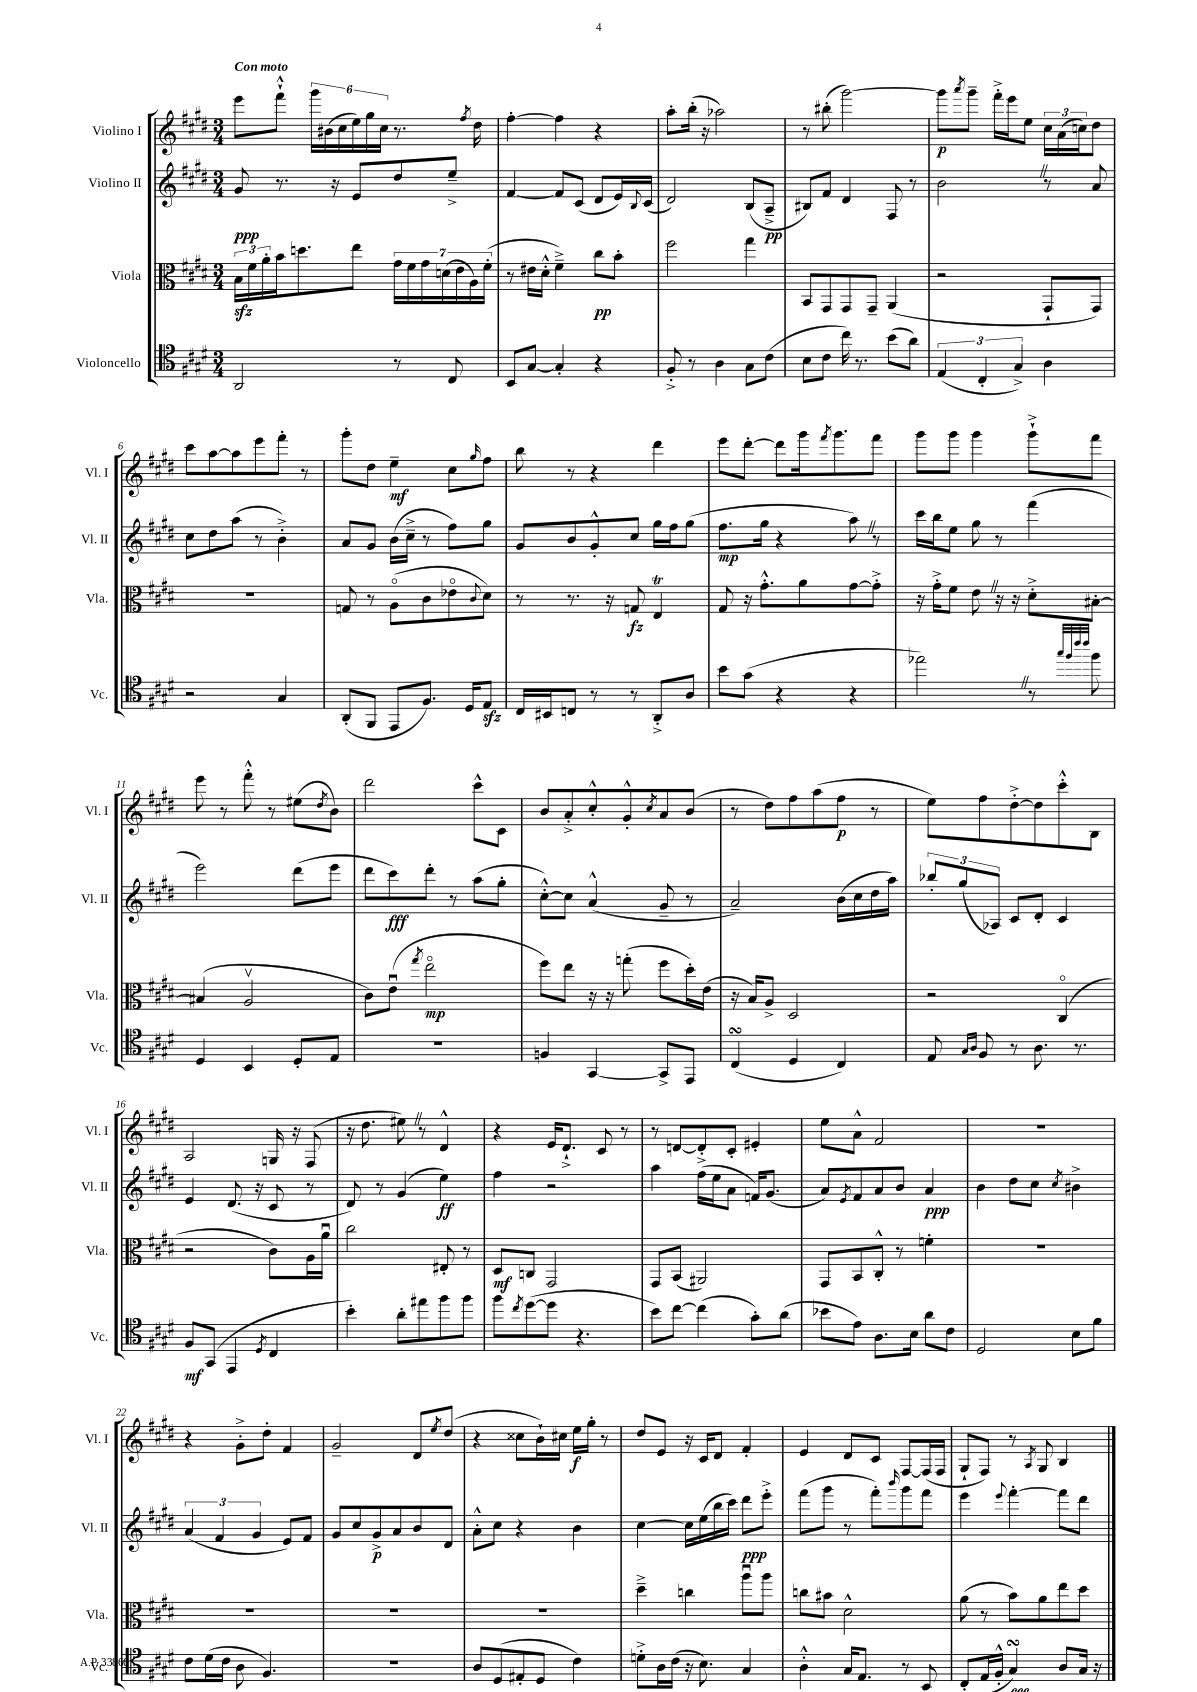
<<
\new StaffGroup <<
\new Staff = "s0" \with { instrumentName = "Violino I" shortInstrumentName = "Vl. I" } {
    \clef treble \key e \major \numericTimeSignature \time 3/4 \tempo "Con moto"
    e'''8 fis'''8-!-^ \tuplet 6/4 { gis'''16 bis'16( cis''16 e''16) gis''16 cis''16 } r8. \acciaccatura { fis''8 } dis''16 |
    fis''4~-. fis''4 r4 |
    a''8-. b''16-.( r16 aes''2) |
    r8 bis''8-.( gis'''2~) |
    gis'''8\p \acciaccatura { a'''8 } gis'''8-- fis'''16-.-> e'''16 e''8 \tuplet 3/2 { cis''16 a'16( c''16) } dis''8 |
    cis'''8 a''8~ a''8 e'''8 fis'''8-. r8 |
    gis'''8-. dis''8 e''4--\mf cis''8 \grace { gis''16 } fis''8 |
    b''8 r8 r4 dis'''4 |
    e'''8 dis'''8~-. dis'''8 gis'''16 \acciaccatura { fis'''8 } gis'''8. fis'''8 |
    gis'''8 gis'''8 gis'''4 gis'''8-!-> fis'''8 |
    e'''8 r8 fis'''8-.-^ r8 eis''8( \acciaccatura { dis''8 } b'8) |
    dis'''2 cis'''8-^ cis'8 |
    b'8 a'8-.-> cis''8-.-^ gis'8-.-^ \acciaccatura { cis''8 } a'8 b'8( |
    r8 dis''8) fis''8 a''8( fis''8\p r8 |
    e''8) fis''8 dis''8~-.-> dis''8 cis'''8-.-^ b8 |
    a2 g16 r16 fis8( |
    r16 dis''8. eis''8) \once \override BreathingSign.text = \markup { \musicglyph "scripts.caesura.straight" } \breathe r8 dis'4-^ |
    r4 e'16 dis'8.-!-> cis'8 r8 |
    r8 d'8~ d'8-.-> cis'8-. eis'4-. |
    e''8 a'8-^ fis'2 |
    R2. |
    r4 gis'8-.-> dis''8-. fis'4 |
    gis'2-- dis'8 \acciaccatura { e''8 } dis''8( |
    r4 cisis''8 b'16-!) cis''16 e''16\f gis''16-. r8 |
    dis''8 e'8 r16 cis'16 dis'8 fis'4-. |
    e'4 dis'8 cis'8 fis8~ fis16( fis16 |
    gis8-! fis8) r8 \acciaccatura { a8 } gis8 b4 \bar "|." |
}
\new Staff = "s1" \with { instrumentName = "Violino II" shortInstrumentName = "Vl. II" } {
    \clef treble \key e \major \numericTimeSignature \time 3/4
    gis'8\ppp r8. r16 e'8 dis''8 e''8---> |
    fis'4~ fis'8 cis'8( dis'8 e'16) \appoggiatura { b8 } cis'16( |
    dis'2) b8( a8--->\pp |
    bis8) fis'8 dis'4 fis8 r8 |
    b'2 \once \override BreathingSign.text = \markup { \musicglyph "scripts.caesura.straight" } \breathe r8 a'8 |
    cis''8 dis''8 a''8( r8 b'4-.->) |
    a'8 gis'8 b'16( cis''16---> r8 fis''8) gis''8 |
    gis'8 b'8 gis'8-.-^ cis''8 gis''16 fis''16 gis''8( |
    fis''8.\mp gis''16 r4 a''8) \once \override BreathingSign.text = \markup { \musicglyph "scripts.caesura.straight" } \breathe r8 |
    cis'''16 b''16 e''8 gis''8 r8 fis'''4( |
    e'''2) dis'''8( e'''8 |
    dis'''8 cis'''8\fff) dis'''8-. r8 a''8( gis''8-. |
    cis''8~-.-^) cis''8 a'4-^( gis'8-- r8 |
    a'2--) b'16( cis''16 dis''16 a''16) |
    \tuplet 3/2 { bes''8-. gis''8( aes8) } cis'8 dis'8-. cis'4 |
    e'4 dis'8.( r16 cis'8 r8 |
    dis'8) r8 gis'4( e''4\ff) |
    fis''4 r2 |
    a''4 fis''16( e''16 a'8 f'16) gis'8.( |
    a'8) \acciaccatura { e'8 } fis'8 a'8 b'8 a'4\ppp |
    b'4 dis''8 cis''8 \acciaccatura { cis''8 } bis'4-> |
    \tuplet 3/2 { a'4( fis'4 gis'4 } e'8) fis'8 |
    gis'8 cis''8 gis'8->\p a'8 b'8 dis'8 |
    a'8-.-^ cis''8 r4 b'4 |
    cis''4~ cis''16 e''16( b''16 cis'''16) dis'''8\ppp e'''8-.-> |
    fis'''8( gis'''8 r8 fis'''8-.) \grace { b'''16 } gis'''8 fis'''8 |
    e'''4 \appoggiatura { e'''8 } fis'''4~-. fis'''8 dis'''8 \bar "|." |
}
\new Staff = "s2" \with { instrumentName = "Viola" shortInstrumentName = "Vla." } {
    \clef alto \key e \major \numericTimeSignature \time 3/4
    \tuplet 3/2 { b16\sfz fis'16 a'16-. } b'16 d''8. e''8 \tuplet 7/4 { gis'16 fis'16 gis'16 d'16( e'16 a16) fis'16-.( } |
    r8 eis'16 dis'16-.-^ fis'4--->) cis''8\pp b'8-. |
    fis''2 gis''4 |
    b,8 gis,8 gis,8 gis,8-- a,4( |
    r2 gis,8-! gis,8) |
    R2. |
    g8 r8 a8\flageolet( cis'8 ees'8\flageolet \appoggiatura { cis'8 } dis'8) |
    r8 r8. r16 g8\fz e4\trill |
    gis8 r16 gis'8.-.-^ a'8 gis'8~ gis'8-.-> |
    r16 gis'16-.-> fis'8 e'8 \once \override BreathingSign.text = \markup { \musicglyph "scripts.caesura.straight" } \breathe r16 r16 dis'8-.-> bis8~-. |
    bis4( a2\upbow |
    cis'8) e'8\downbow( \acciaccatura { gis''8 } e''2\flageolet\mp |
    fis''8) e''8 r16 r16 g''8-.( fis''8 dis''16-.) e'16( |
    r16 b16) a8-> dis2 |
    r2 cis4\flageolet( |
    r2 cis'8) a16 a'16\downbow |
    cis''2 eis8-. r8 |
    dis8\mf c8 gis,2 |
    gis,8 b,8( ais,2) |
    gis,8 b,8 cis8-.-^ r8 f'4-. |
    R2. |
    R2. |
    R2. |
    R2. |
    dis''4---> c''4 a''8\downbow a''8 |
    c''8 bis'8 dis'2-^ |
    a'8( r8 b'8) a'8 e''8 dis''8 \bar "|." |
}
\new Staff = "s3" \with { instrumentName = "Violoncello" shortInstrumentName = "Vc." } {
    \clef tenor \key e \major \numericTimeSignature \time 3/4
    a,2 r8 cis8 |
    b,8 gis8~ gis4-. r4 |
    fis8-.-> r8 a4 gis8 cis'8( |
    b8 cis'8 cis''16) r8. b'8( a'8) |
    \tuplet 3/2 { e4( cis4-. gis4->) } a4 |
    r2 gis4 |
    a,8-.( fis,8 e,8 fis8.) dis16 e8\sfz |
    cis16 bis,16 c8 r8 r8 a,8-.-> a8 |
    b'8 gis'8( r4 r4 |
    ees''2) \once \override BreathingSign.text = \markup { \musicglyph "scripts.caesura.straight" } \breathe r8 \grace { gis''32 fis''32 cis'''32 cis'''32 } fis''8 |
    dis4 b,4 dis8-. e8 |
    R2. |
    f4 gis,4~ gis,8-> e,8 |
    cis4\turn( dis4 cis4) |
    e8 \grace { gis16 a16 } fis8 r8 a8. r8. |
    fis8\mf gis,8( e,4 \acciaccatura { dis8 } cis4 |
    b'4-.) a'8-. eis''8 fis''8 fis''8 |
    fis''8 \acciaccatura { cis''8 } dis''8~( dis''8 r4. |
    b'8) cis''8~ cis''4( gis'8-.) a'8( |
    bes'8 e'8) a8. b16 a'8 cis'8 |
    dis2 b8 fis'8 |
    cis'8 dis'16( cis'16 a8 fis4.) |
    R2. |
    a8 dis8( eis8-. dis8 cis'4) |
    d'8-.-> a16 cis'16( r16 b8.) gis4 |
    a4-.-^ gis16 e8. r8 b,8 |
    cis8-.( e16 fis16-.-^ gis4\turn\fff) a8 gis16 r16 \bar "|." |
}
>>
>>
